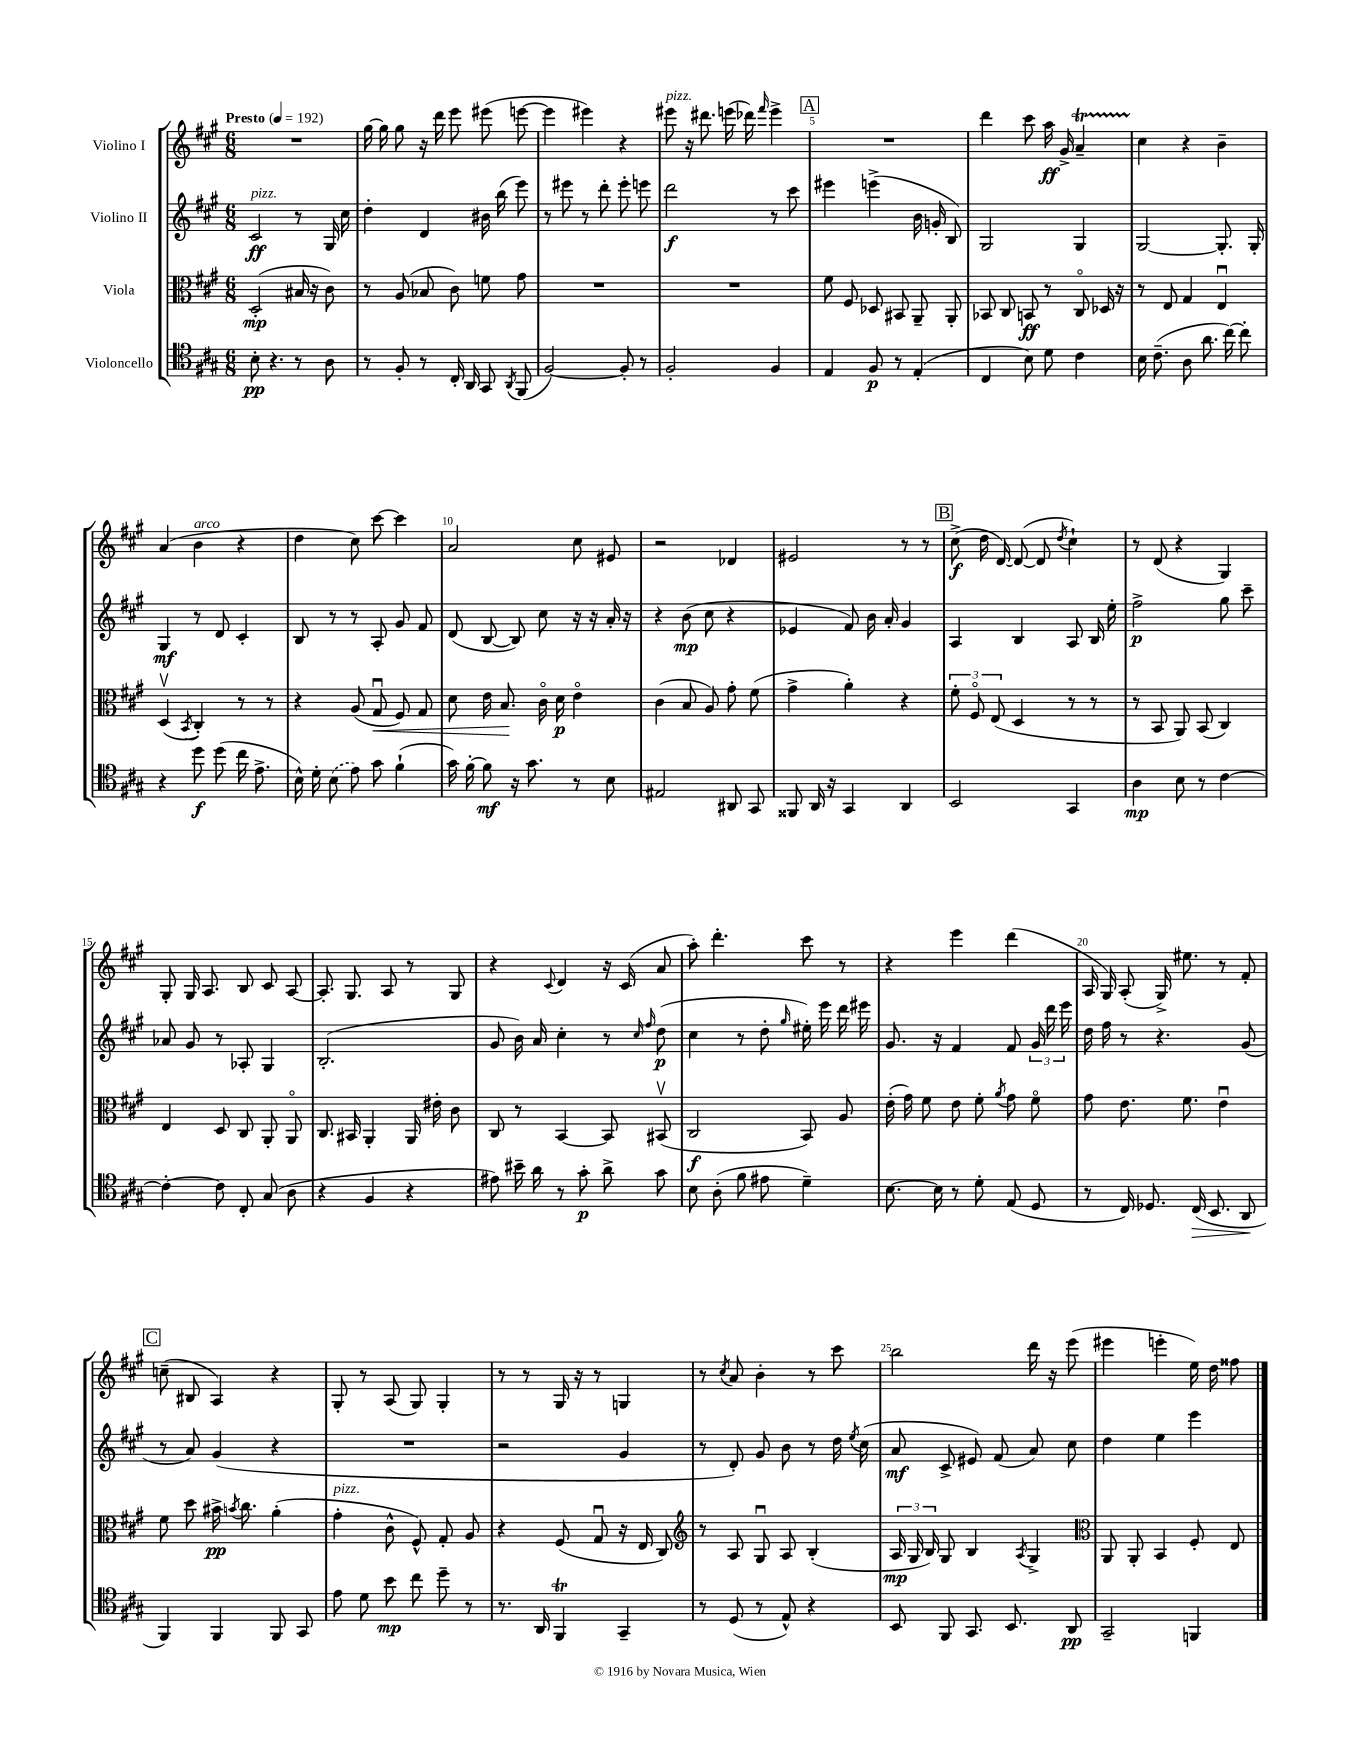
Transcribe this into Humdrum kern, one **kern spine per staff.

**kern	**kern	**kern	**kern
*staff4	*staff3	*staff2	*staff1
*clefC4	*clefC3	*clefG2	*clefG2
*k[f#c#g#]	*k[f#c#g#]	*k[f#c#g#]	*k[f#c#g#]
*M6/8	*M6/8	*M6/8	*M6/8
*MM192	*MM192	*MM192	*MM192
8B'	(2D'	2c#	2.r
4.r	.	.	.
8r	16B#	8r	.
.	16r	.	.
8A	8c#)	16G#	.
.	.	16cc#	.
=	=	=	=
8r	8r	4dd'	[16gg#
.	.	.	16gg#]
8F#'	(8A	.	8gg#
8r	8B-	4d	16r
.	.	.	16ddd
16C#'	8c#)	.	8eee
16AA	.	.	.
8GG#	8f	16b#	(8eee#
.	.	(16bb	.
8qAA	.	.	.
(8FF#	8g#	8eee)	[8eee
=	=	=	=
[2F#)	2.r	8r	4eee]
.	.	8eee#	.
.	.	8r	4eee#)
.	.	8ddd'	.
8F#']	.	8eee#'	4r
8r	.	8eee	.
=	=	=	=
2F#'	2.r	2ddd	8eee#
.	.	.	16r
.	.	.	8.ddd#
.	.	.	(16eee
.	.	.	16ddd-)
.	.	.	16qqfff#
4F#	.	8r	4eee^
.	.	8ccc#	.
=	=	=	=
4E	8f#	4eee#	2.r
.	8F#	.	.
8F#	8D-	(4eee^	.
8r	8BB#	.	.
(4E'	8AA~	16b	.
.	.	16g'	.
.	8AA'	8B)	.
=	=	=	=
4C#	8BB-	2G#	4ddd
.	8C#	.	.
8B)	8BB	.	8ccc#
8d	8r	.	16aa
.	.	.	16g#^
4c#	8C#o	4G#	4a~
.	16D-	.	.
.	16r	.	.
=	=	=	=
16B	8r	[2G#	4cc#
(8.c#~	.	.	.
.	8E	.	.
8A	4G#	.	4r
8.a	.	.	.
.	4Eu	8.G#']	4b~
[16cc#)	.	.	.
8cc#']	.	.	.
.	.	16G#'	.
=	=	=	=
4r	(4Dv	4G#	(4a
.	8qBB	.	.
8dd	4C#')	8r	4b
(8dd	.	8d	.
16cc#	8r	4c#'	4r
8.e^	.	.	.
.	8r	.	.
=	=	=	=
16B^^)	4r	8B	4dd
16d'	.	.	.
(8B	.	8r	.
8e)	(8A	8r	8cc#)
8g#	8G#u	8A'	[8ccc#
(4f#`	8F#)	8g#	4ccc#]
.	8G#	8f#	.
=	=	=	=
16g#)	8d	(8d	2a
[16f#'	.	.	.
8f#]	16e	[8B	.
.	8.B	.	.
16r	.	8B])	.
8.g#	.	.	.
.	16c#o	8cc#	.
.	16d	.	.
8r	4eo	16r	8cc#
.	.	16r	.
8B	.	16a'	8e#
.	.	16r	.
=	=	=	=
2E#	(4c#	4r	2r
.	8B	(8b	.
.	8A)	8cc#	.
8AA#	8g#'	4r	4d-
8GG#	(8f#	.	.
=	=	=	=
8FF##	4g#^	4e-	2e#
16AA	.	.	.
16r	.	.	.
4GG#	4a')	8f#)	.
.	.	16b	.
.	.	16a'	.
4AA	4r	4g#	8r
.	.	.	8r
=	=	=	=
2BB	12f#'	4A	(8cc#^
.	12F#o	.	.
.	.	.	16dd
.	(12E	.	.
.	.	.	[16d)
.	4D	4B	(8d_
.	.	.	8d]
.	.	.	8qdd
4GG#	8r	8A	4cc#`)
.	8r	16B	.
.	.	16ee'	.
=	=	=	=
4A	8r	2ff#^	8r
.	8BB	.	(8d
8B	8AA)	.	4r
8r	(8BB	.	.
[4c#	4C#)	8gg#	4G#)
.	.	8ccc#~	.
=	=	=	=
4c#'_	4E	8a-	8G#'
.	.	8g#	16G#
.	.	.	8.A
8c#]	8D	8r	.
8C#'	8C#	8A-'	8B
(8G#	8AA'	4G#	8c#
8A	8AAo	.	[8A
=	=	=	=
4r	8.C#	(2.B'	8.A']
.	16BB#	.	8.G#
4F#	4AA'	.	.
.	.	.	8A
4r	16AA	.	8r
.	16e#'	.	.
.	8c#	.	8G#
=	=	=	=
8e#)	8C#	8g#	4r
16b#~	8r	16b)	.
16a	.	16a	.
.	.	.	8qqc#
8r	[4BB	4cc#'	4d
8g#'	.	.	.
8a^	8BB]	8r	16r
.	.	.	(16c#
.	.	16qqcc#	.
.	.	16qqff#	.
8g#	(8BB#v	(8dd	8a
=	=	=	=
8B	2C#	4cc#	8aa')
(8A'	.	.	4.ddd'
8f#	.	8r	.
8e#	.	8dd'	.
.	.	16qqgg#	.
4d~)	8BB)	16ee#')	8ccc#
.	.	16eee	.
.	8A	16ddd	8r
.	.	16eee#	.
=	=	=	=
[8.B	(16e'	8.g#	4r
.	16g#)	.	.
.	8f#	.	.
16B]	.	16r	.
8r	8e	4f#	4eee
8d'	8f#'	.	.
.	8qa	.	.
(8E	8g#	8f#	(4ddd
8D	8f#o	24g#	.
.	.	24ddd	.
.	.	24eee	.
=	=	=	=
8r	8g#	16dd	16A
.	.	16ff#	16G#)
16C#)	8.e	8r	(8A'
8.D-	.	.	.
.	.	4.r	16G#^)
.	8.f#	.	8.ee#
(16C#	.	.	.
8.BB	.	.	.
.	4eu	.	8r
8AA	.	(8g#	8f#'
=	=	=	=
4FF#)	8f#	8r	(8cc~
.	8dd	8a)	8B#
4FF#	16b#^	(4g#	4A)
.	8qb	.	.
.	8.cc#	.	.
8FF#	(4a'	4r	4r
8GG#	.	.	.
=	=	=	=
8e	4g#'	2.r	8G#'
8d	.	.	8r
8b	8c#^^	.	(8A
8cc#	8F#^^)	.	8G#)
8dd~	8G#'	.	4G#'
8r	8A	.	.
=	=	=	=
8.r	4r	2r	8r
.	.	.	8r
16AA	.	.	.
4FF#	(8F#	.	16G#
.	.	.	16r
.	8G#u	.	8r
4GG#~	16r	4g#	4G
.	16E	.	.
.	8C#)	.	.
=	=	=	=
*	*clefG2	*	*
8r	8r	8r	8r
.	.	.	8qcc#
(8D	8A	8d')	8a
8r	8G#u	8g#	4b'
8E^^)	8A	8b	.
4r	(4B'	8r	8r
.	.	16dd	8ccc#
.	.	8qee	.
.	.	(16cc#	.
=	=	=	=
8BB	24A	8a	2bb
.	24G#	.	.
.	24B)	.	.
8FF#	8G#	8c#^	.
8.GG#	4B	8e#)	.
.	.	(8f#	.
8.BB	.	.	.
.	8qA	.	.
.	4G#^	8a)	16ddd
.	.	.	16r
8AA	.	8cc#	(8eee
=	=	=	=
*	*clefC3	*	*
2GG#~	8AA	4dd	4eee#
.	8AA'	.	.
.	4BB	4ee	4eee'
4FF	8F#'	4eee	16ee)
.	.	.	16dd
.	8E	.	8ff##
==	==	==	==
*-	*-	*-	*-
